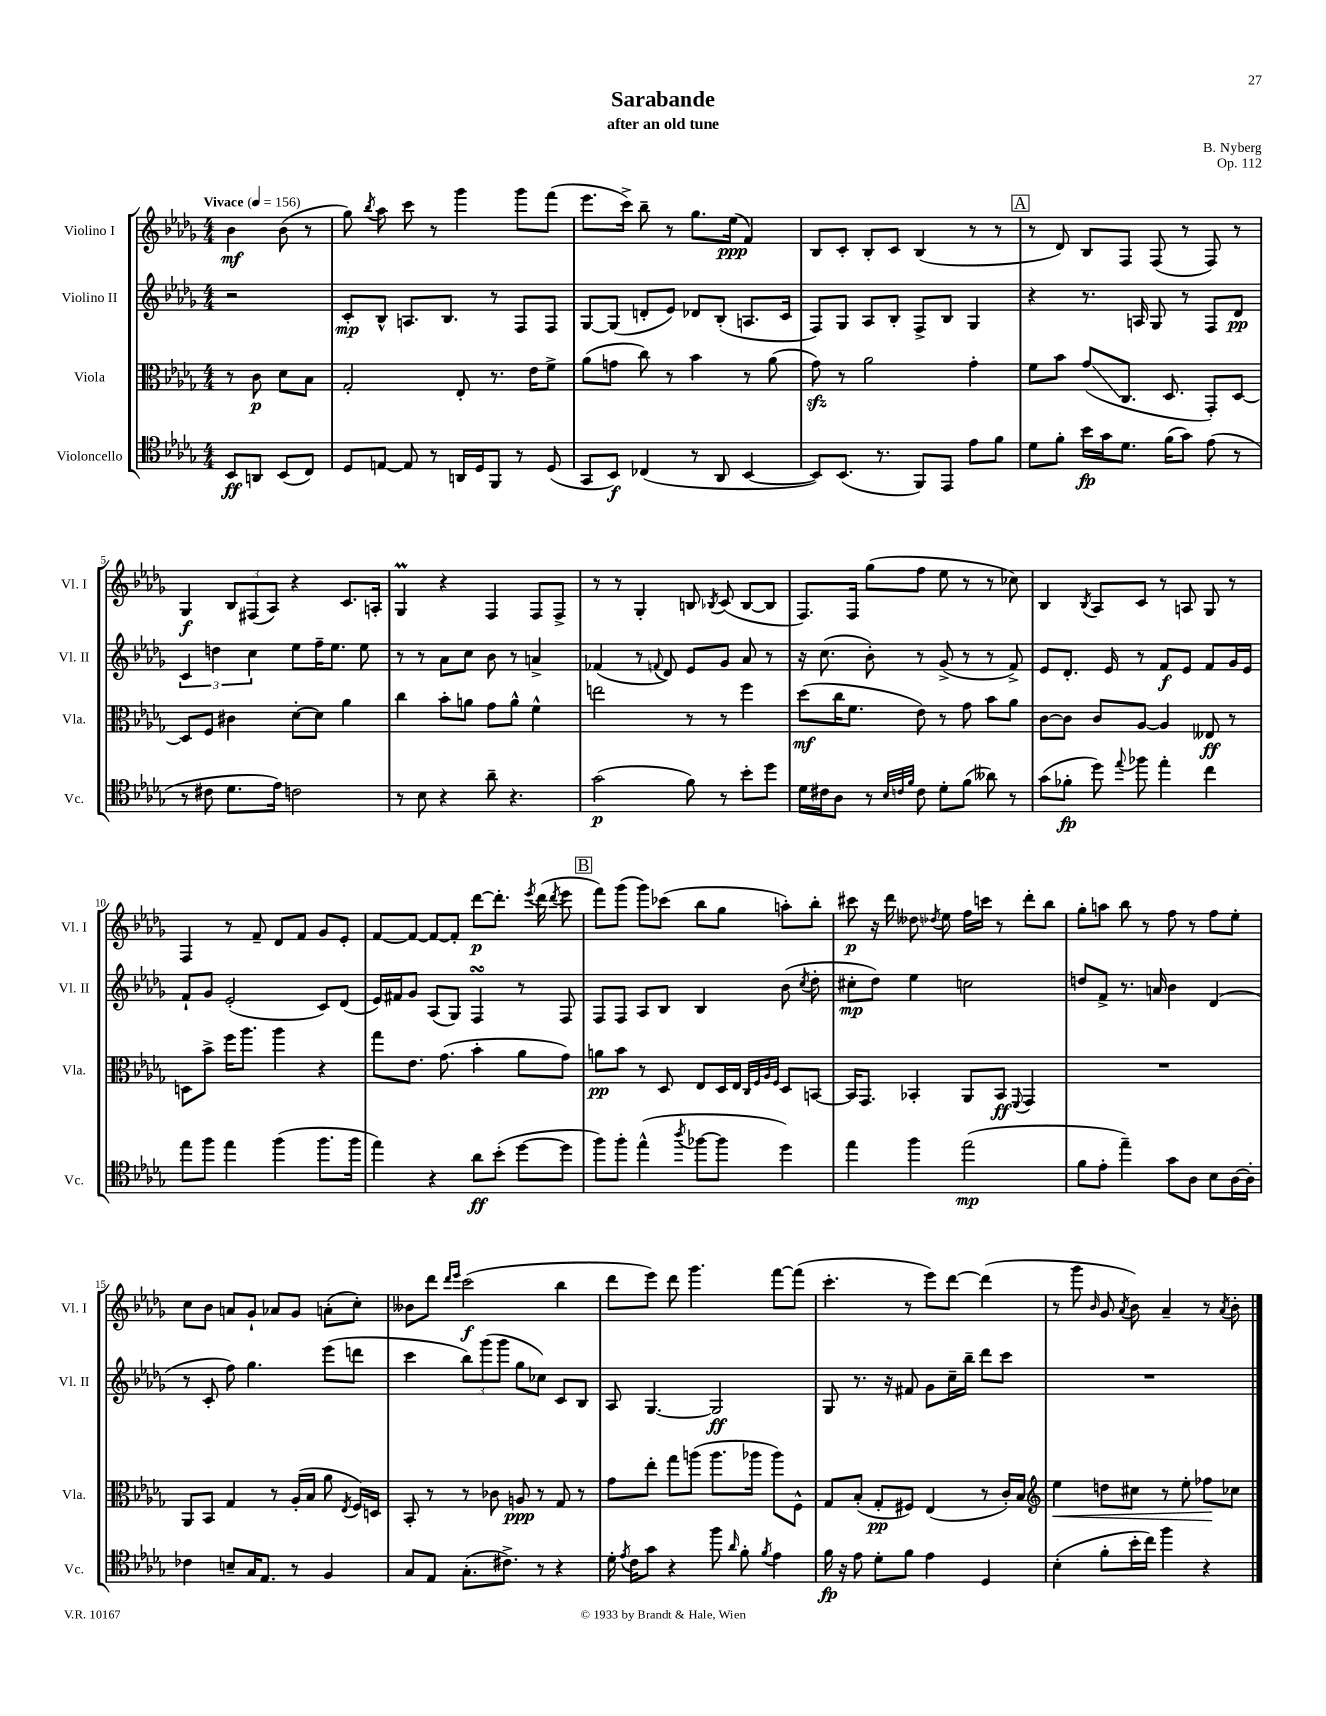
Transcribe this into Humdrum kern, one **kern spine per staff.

**kern	**kern	**kern	**kern
*staff4	*staff3	*staff2	*staff1
*clefC4	*clefC3	*clefG2	*clefG2
*k[b-e-a-d-g-]	*k[b-e-a-d-g-]	*k[b-e-a-d-g-]	*k[b-e-a-d-g-]
*M4/4	*M4/4	*M4/4	*M4/4
*MM156	*MM156	*MM156	*MM156
8BB-/L	8r	2r	4b-\
8AA/J	8c\	.	.
(8BB-/L	8d-\L	.	(8b-\
8C/J)	8B-\J	.	8r
=	=	=	=
8D-/L	2G-'/	8c'/L	8gg-\)
.	.	.	8qbb-/
[8E/J	.	8B-^^/J	8aa-\
8E/]	.	8.A/L	8ccc\
8r	.	.	8r
.	.	8.B-/J	.
16AA/LL	8E-'/	.	4ggg-\
16D-/J	.	.	.
8FF/J	8.r	8r	.
8r	.	8F/L	8ggg-\L
.	16e-\LK	.	.
(8D-/	8f^\J	8F/J	(8fff\J
=	=	=	=
8GG-/L	(8a-\L	[8G-/L	8.eee-\L
8BB-/J)	8g\J	(8G-/]J	.
.	.	.	16ccc^\Jk)
(4C-/	8cc\)	8d'/L	8bb-~\
.	8r	8e-/J)	8r
8r	4b-\	8d-/L	8.gg-\L
8AA-/	.	(8B-'/J	.
.	.	.	(16ee-\Jk
[4BB-/	8r	8.A/L	4f/)
.	(8a-\	.	.
.	.	16c/Jk	.
=	=	=	=
8BB-/]L)	8g-\)	8F/L)	8B-/L
(8.BB-/J	8r	8G-/J	8c'/J
.	2a-\	8A-/L	8B-'/L
8.r	.	.	.
.	.	8B-'/J	8c/J
8FF/L)	.	8F^/L	(4B-/
8EE-/J	.	8B-/J	.
8e-\L	4g-'\	4G-/	8r
8f\J	.	.	8r
=	=	=	=
8d-\L	8f\L	4r	8r
8f'\J	8b-\J	.	8d-/)
16b-\LL	(8g-/L	8.r	8B-/L
16g-\J	.	.	.
8.d-\J	8.C/J	.	8F/J
.	.	16A/	.
.	.	8G-/	(8F/
(16f\LK	8.D-/	.	.
8g-\J)	.	8r	8r
(8e-\	8GG-'/L)	8F/L	8F/)
8r	[8D-/J	8d-/J	8r
=	=	=	=
8r	8D-/]L	6c/	4G-/
8c#\	8F/J	.	.
.	.	6dd\	.
8.d-\L	4c#\	.	12B-/L
.	.	6cc\	(12F#/
.	.	.	12A-/J)
16e-\Jk)	.	.	.
2c\	[8d-'\L	8ee-\L	4r
.	8d-\]J	16ff~\K	.
.	.	8.ee-\J	.
.	4a-\	.	8.c/L
.	.	8ee-\	.
.	.	.	16A'/Jk
=	=	=	=
8r	4cc\	8r	4G-/
8B-\	.	8r	.
4r	8b-'\L	8a-\L	4r
.	8a\J	8cc\J	.
8a-~\	8g-\L	8b-\	4F/
4.r	8a^^\J	8r	.
.	4f^^\	4a^/	8F/L
.	.	.	8F^/J
=	=	=	=
(2g-\	2ee\	(4f-/	8r
.	.	.	8r
.	.	8r	4G-'/
.	.	8qqf/	.
.	.	8d-/)	.
8f\)	8r	8e-/L	8B/
.	.	.	8qB-/
8r	8r	8g-/J	(8c/
8b-'\L	4ff\	8a-/	[8B-/L
8dd-\J	.	8r	8B-/]J
=	=	=	=
16d-\LL	(8dd-\L	16r	8.F/L)
16c#\J	.	(8.cc\	.
8A-\J	16cc\K	.	.
.	8.f\J	.	16F/Jk
8r	.	8b-'\)	(8gg-\L
32qqB-/LLL	.	.	.
32qqc/	.	.	.
32qqf/JJJ	.	.	.
8c\	8e-\)	8r	8ff\J
8d-'\L	8r	(8g-^/	8ee-\
(8f\J	8g-\	8r	8r
8a--\)	8b-\L	8r	8r
8r	8a-\J	8f^/)	8cc-\)
=	=	=	=
(8g-\L	[8c\L	8e-/L	4B-/
8f-'\J	8c\]J	8.d-'/J	.
.	.	.	8qB-/
8dd-\)	8c/L	.	8A-/L
.	.	16e-/	.
8qqee-/	.	.	.
8ff-\	[8A-/J	8r	8c/J
4ee-'\	4A-/]	8f/L	8r
.	.	8e-/J	8A/
4cc\	8E--/	8f/L	8G-/
.	8r	16g-/L	8r
.	.	16e-/JJ	.
=	=	=	=
8ee-\L	8D\L	8f`/L	4F/
8ff\J	8b-^\J	8g-/J	.
4ee-\	16ff\LK	(2e-'/	8r
.	8.aa-\J	.	.
.	.	.	8f~/
(4ff\	4aa-\	.	8d-/L
.	.	.	8f/J
8.ff\L	4r	8c/L)	8g-/L
.	.	(8d-/J	8e-'/J
16ff\Jk	.	.	.
=	=	=	=
4ee-\)	8gg-\L	16e-/LL)	[8f/L
.	.	16f#/J	.
.	8.e-\J	8g-/J	8f/_J
4r	.	(8A-/L	8f/_L
.	(8.g-\	.	.
.	.	8G-/J)	8f'/]J
8a-\L	4b-'\	4F/	[8ddd-\L
(8b-'\J	.	.	8.ddd-'\]J
[8dd-\L	8a-\L	8r	.
.	.	.	8qeee-/
.	.	.	(16ddd-\
.	.	.	8qddd-/
8dd-\]J	8g-\J)	8F/	8eee-\
=	=	=	=
8ff\L)	8a\L	8F/L	8fff\L)
8ff'\J	8b-\J	8F/J	(8ggg-\J
(4ee-^^\	8r	8A-/L	8ggg-\L)
.	8D-/	8B-/J	(8ccc-\J
8qaa-/	.	.	.
[8ff-\L	8E-/L	4B-/	8bb-\L
8ff-\]J	16D-/L	.	8gg-\J
.	16E-/JJ	.	.
.	32qqC/LLL	.	.
.	32qqF/	.	.
.	32qqA-/	.	.
.	32qqF/JJJ	.	.
4dd-\)	8D-/L	(8b-\	8aa'\L)
.	.	8qcc/	.
.	[8BB/J	8dd-'\	8bb-'\J
=	=	=	=
4ee-\	16BB/]LK	8cc#'\L	8ccc#\
.	8.GG-/J	.	.
.	.	8dd-\J)	16r
.	.	.	16ddd-\
4ff\	4BB-'/	4ee-\	8dd--\
.	.	.	8qdd-/
.	.	.	8ee-\
(2ee-\	8AA-/L	2cc\	16ff\LL
.	.	.	16ccc\JJ
.	8BB-/J	.	8r
.	8qqFF/	.	.
.	4GG-/	.	8ddd-'\L
.	.	.	8bb-\J
=	=	=	=
8f\L	1r	8dd/L	8gg-'\L
8e-'\J	.	8f^/J	8aa\J
4ee-~\)	.	8.r	8bb-\
.	.	.	8r
.	.	16a/	.
8g-\L	.	4b-\	8ff\
8A-\J	.	.	8r
8B-\L	.	(4d-/	8ff\L
[16A-\L	.	.	8ee-'\J
16A-'\]JJ	.	.	.
=	=	=	=
4c-\	8AA-/L	8r	8cc\L
.	8BB-/J	8c'/	8b-\J
8B~/L	4G-/	8ff\)	8a/L
16G-/K	.	4.gg-\	8g-`/J
8.E-/J	.	.	.
.	8r	.	8a-/L
8r	(16A-'/LL	.	8g-/J
.	16B-/JJ	.	.
4F/	8a-\	(8eee-\L	(8a'\L
.	8qE-/	.	.
.	16F/LL)	8ddd\J	8cc'\J)
.	16D/JJ	.	.
=	=	=	=
8G-/L	8BB-'/	4ccc\	8b--\L
8E-/J	8r	.	8ddd-\J
.	.	.	16qqddd-/LL
.	.	.	16qqeee-/JJ
(8.G-'\L	8r	12bb-\L)	(2ccc\
.	.	(12ggg-\	.
.	8c-\	.	.
.	.	12ggg-\J	.
8.c#^\J)	.	.	.
.	8A/	8gg-\L	.
8r	8r	8cc-\J)	.
4r	8G-/	8c/L	4bb-\
.	8r	8B-/J	.
=	=	=	=
16d-'\	8g-\L	8A-/	8ddd-\L
8qe-/	.	.	.
16c\LK	.	.	.
8g-\J	8ee-'\J	[4.G-/	8eee-\J)
4r	8gg-\L	.	8ddd-\
.	(8aa\J	.	4.ggg-\
8ff\	8.aa\L	2G-/]	.
16qqa-/	.	.	.
8f'\	.	.	.
.	16aa-\Jk	.	.
8qf/	.	.	.
4e-\	8aa-\L)	.	[8fff\L
.	8F^^\J	.	(8fff\]J
=	=	=	=
16f\	8G-/L	8G-/	4.ccc'\
16r	.	.	.
8e-\	(8B-'/J	8.r	.
8d-'\L	8G-'/L	.	.
.	.	16r	.
8f\J	8F#/J)	8f#/	8r
4e-\	(4E-/	8g-\L	8eee-\L)
.	.	16cc~\L	[8ddd-\J
.	.	16bb-~\JJ	.
4D-/	8r	8ddd-\L	(4ddd-\]
.	16c'/LL)	8ccc\J	.
.	16B-/JJ	.	.
=	=	=	=
*	*clefG2	*	*
(4B-'\	4ee-\	1r	8r
.	.	.	8ggg-\
.	.	.	16qqb-/
8f'\L	8dd\L	.	8g-/
.	.	.	8qa-/
16b-'\L	8cc#\J	.	8b-\)
16cc\JJ)	.	.	.
4ff\	8r	.	4a-~/
.	8ee-'\	.	.
4r	8ff-\L	.	8r
.	.	.	8qa-/
.	8cc-\J	.	8b-'\
==	==	==	==
*-	*-	*-	*-
